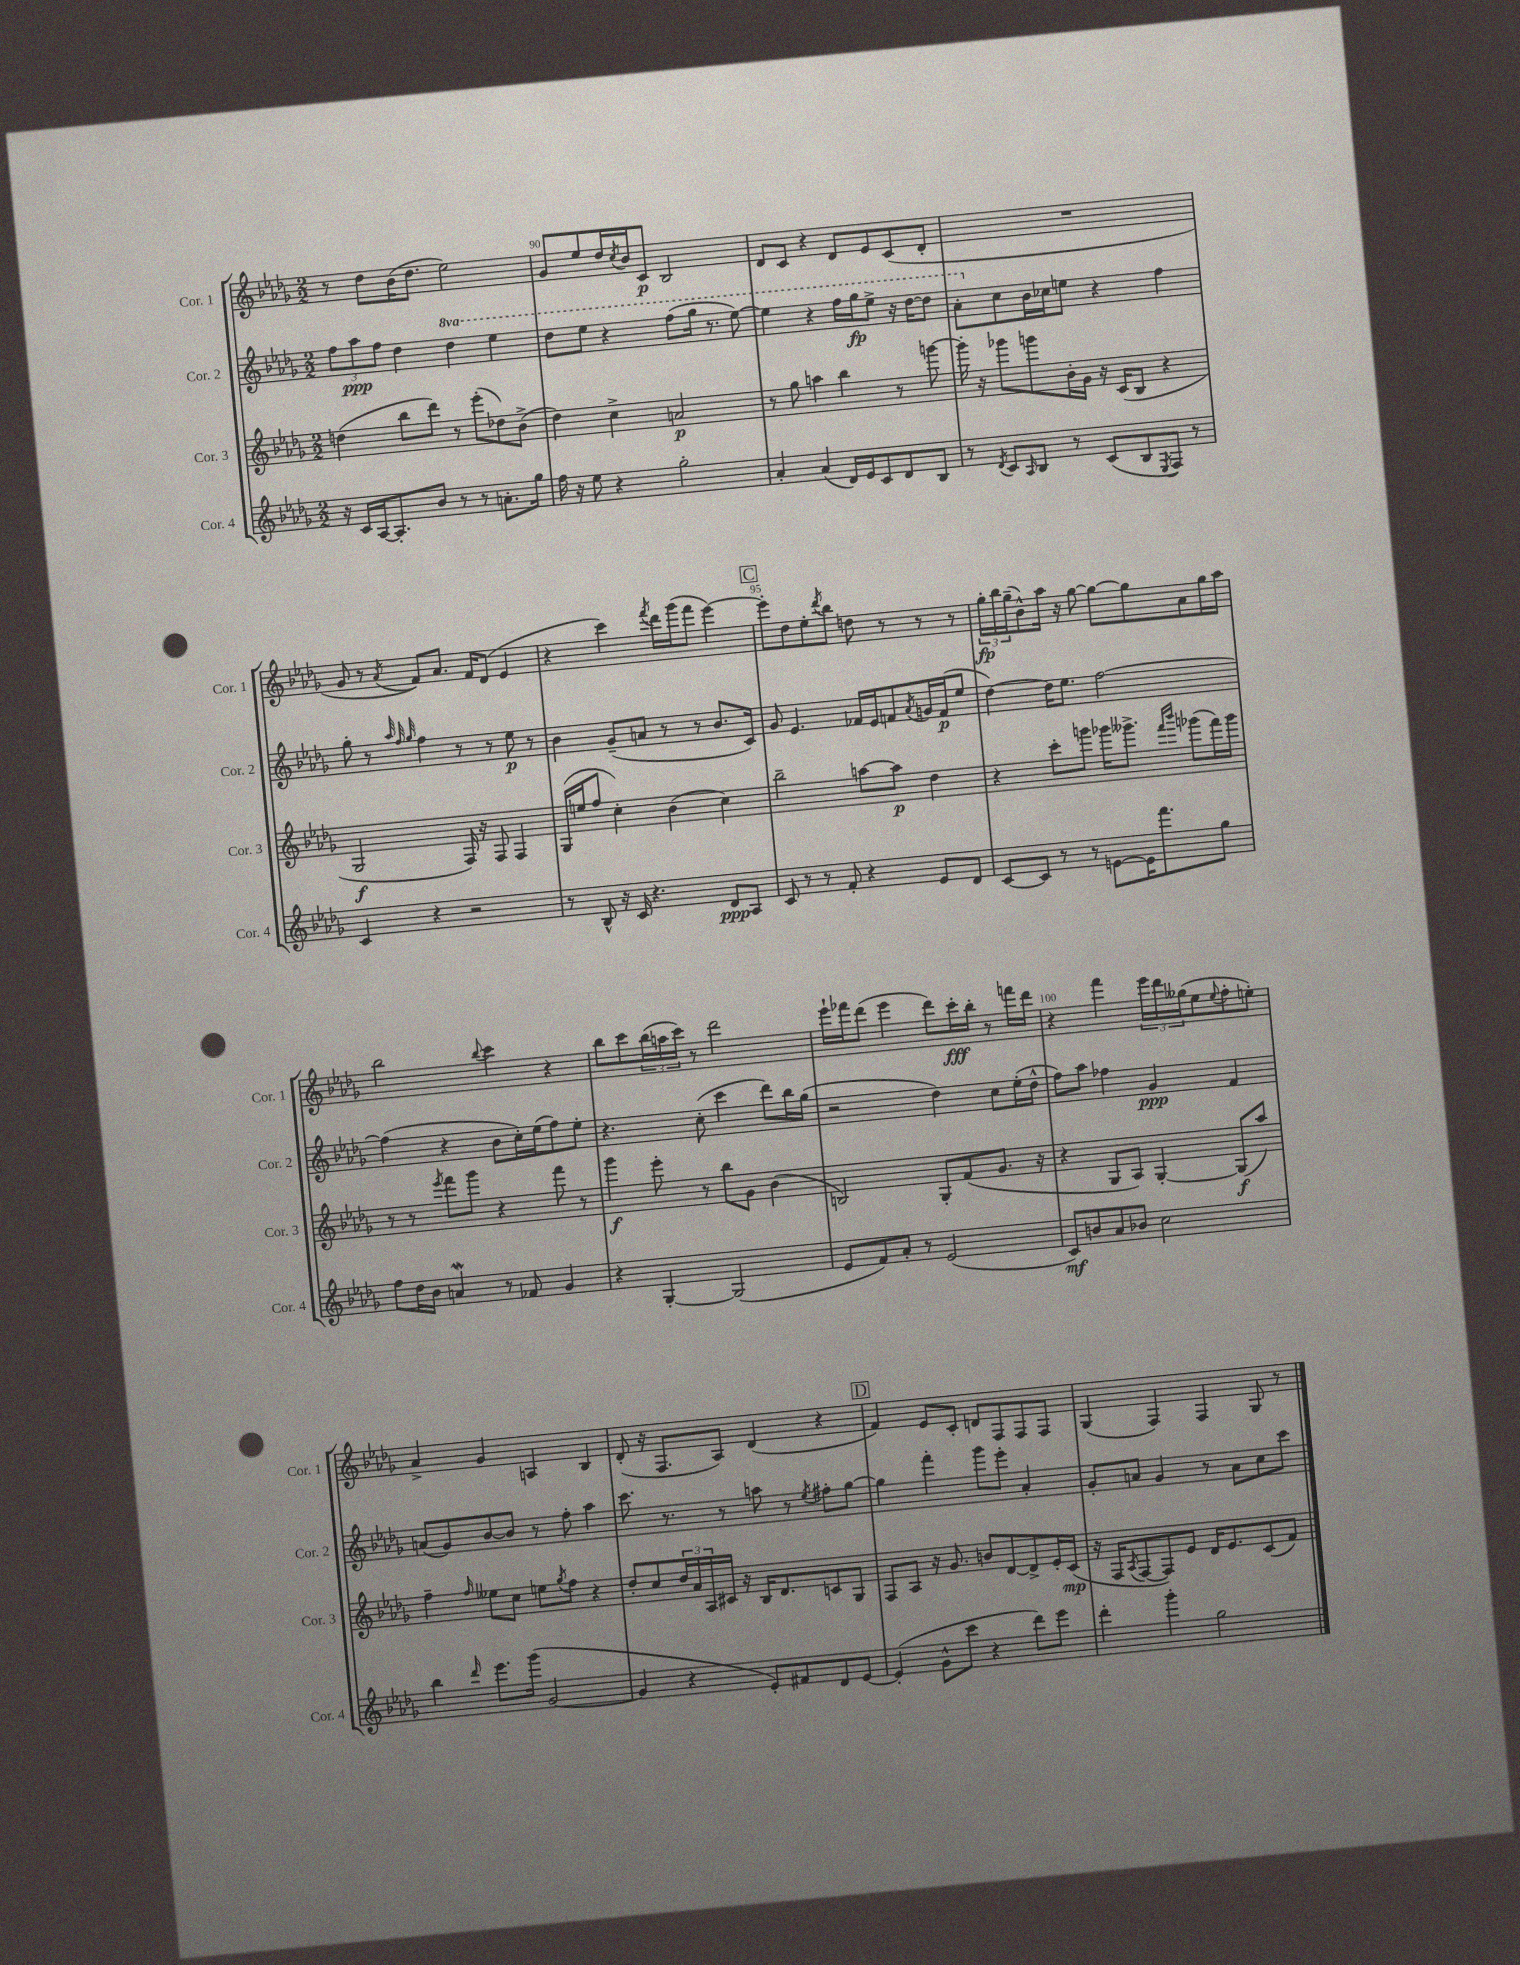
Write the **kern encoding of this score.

**kern	**dynam	**kern	**dynam	**kern	**dynam	**kern	**dynam
*part4	*part4	*part3	*part3	*part2	*part2	*part1	*part1
*staff4	*staff4	*staff3	*staff3	*staff2	*staff2	*staff1	*staff1
*I"Cor. 4	*	*I"Cor. 3	*	*I"Cor. 2	*	*I"Cor. 1	*
*I'Cor. 4	*	*I'Cor. 3	*	*I'Cor. 2	*	*I'Cor. 1	*
*clefG2	*	*clefG2	*	*clefG2	*	*clefG2	*
*k[b-e-a-d-g-]	*	*k[b-e-a-d-g-]	*	*k[b-e-a-d-g-]	*	*k[b-e-a-d-g-]	*
*M2/2	*	*M2/2	*	*M2/2	*	*M2/2	*
=89	=89	=89	=89	=89	=89	=89	=89
16r	.	(4ddn\	.	12ff\L	.	8r	.
16c/LL	.	.	.	.	.	.	.
.	.	.	.	12aa-\	ppp	.	.
[16A-/J	.	.	.	.	.	8dd-\L	.
.	.	.	.	12ff\J	.	.	.
8.A-'/]	.	.	.	.	.	.	.
.	.	8bb-\L	.	4dd-\	.	(16b-\K	.
.	.	.	.	.	.	8.dd-\J	.
8b-/J	.	8ddd-\J)	.	.	.	.	.
*	*	*	*	*8va	*	*	*
8r	.	8r	.	4ddd-\	.	2ee-\)	.
8r	.	(8eee-'\L	.	.	.	.	.
8.an'\L	.	8dd-X\)	.	4eee-\	.	.	.
.	.	(8b-^\J	.	.	.	.	.
16gg-\Jk	.	.	.	.	.	.	.
=90	=90	=90	=90	=90	=90	=90	=90
16ff\	.	4dd-\)	.	8ddd-\L	.	8g-/L	.
16r	.	.	.	.	.	.	.
8ee-\	.	.	.	8eee-\J	.	8ee-/	.
4r	.	4cc^\	.	4r	.	16dd-/L	.
.	.	.	.	.	.	8qcc/	.
.	.	.	.	.	.	16b-/J	.
.	.	.	.	.	.	8c/J	p
2gg-'\	.	2an/	p	(8fff\L	.	2B-/	.
.	.	.	.	16ggg-\Jk	.	.	.
.	.	.	.	8.r	.	.	.
.	.	.	.	[8eee-\)	.	.	.
=91	=91	=91	=91	=91	=91	=91	=91
4a-'/	.	8r	.	4eee-\]	.	8d-/L	.
.	.	8gg-\	.	.	.	8c/J	.
(4a-/	.	4aan\	.	4r	.	4r	.
16d-/LL)	.	4bb-\	.	16fff\LL	.	8d-/L	.
16e-/J	.	.	.	16ggg-\J	fp	.	.
8c/	.	.	.	8eee-^\J	.	8e-/	.
8d-/	.	8r	.	16r	.	(8c/	.
.	.	.	.	[16ddd-\KL	.	.	.
8B-/J	.	[8gggn\	.	8ddd-\J]	.	8d-'/J	.
=92	=92	=92	=92	=92	=92	=92	=92
8r	.	16ggg'\]	.	8aa-'\L	.	1r	.
.	.	16r	.	.	.	.	.
8qd-/	.	.	.	.	.	.	.
*	*	*	*	*X8va	*	*	*
8c/L	.	8ggg-X\L	.	8cc\	.	.	.
16qqA-/	.	.	.	.	.	.	.
8B-/J	.	8gggn\	.	16b-\L	.	.	.
.	.	.	.	16cc-X\J	.	.	.
8r	.	16b-'\L	.	8een\J	.	.	.
.	.	16g-\JJ	.	.	.	.	.
(8c/L	.	16r	.	4r	.	.	.
.	.	(16c/KL	.	.	.	.	.
8B-/	.	8B-/J	.	.	.	.	.
8qE-/	.	.	.	.	.	.	.
8F/J)	.	4r	.	4ff\	.	.	.
8r	.	.	.	.	.	.	.
!!LO:LB:g=z
=93	=93	=93	=93	=93	=93	=93	=93
4c/	.	2G-/	f	8gg-'\	.	8g-/	.
.	.	.	.	8r	.	8r	.
.	.	.	.	32qqaa-/	.	.	.
.	.	.	.	32qqff/	.	.	.
.	.	.	.	32qqgg-/	.	8qa-/	.
4r	.	.	.	4ff\	.	8f/L)	.
.	.	.	.	.	.	8.a-/J	.
2r	.	16F/)	.	8r	.	.	.
.	.	16r	.	.	.	16f/KL	.
.	.	8F/	.	8r	.	(8d-/J	.
.	.	4F/	.	8ee-\	p	4e-/	.
.	.	.	.	8r	.	.	.
=94	=94	=94	=94	=94	=94	=94	=94
8r	.	(16G-/LL	.	4b-\	.	4r	.
.	.	16een/J	.	.	.	.	.
8B-^^/	.	8ff/J	.	.	.	.	.
16r	.	4cc'\)	.	(8g-~/L	.	4ccc\)	.
16c/	.	.	.	.	.	.	.
4.r	.	.	.	8an/J	.	.	.
.	.	.	.	.	.	8qfff/	.
.	.	(4b-\	.	8r	.	16ddd-\LL	.
.	.	.	.	.	.	(16ggg-\J	.
.	.	.	.	8r	.	8fff\J	.
8d-/L	ppp	4cc\)	.	8.b-/L	.	[4eee-\)	.
8A-/J	.	.	.	.	.	.	.
.	.	.	.	16c/Jk)	.	.	.
!!LO:REH:place=s1:t=C
=95	=95	=95	=95	=95	=95	=95	=95
8c/	.	2bb-~\	.	8g-/	.	8eee-'\L]	.
8r	.	.	.	4.e-/	.	8dd-\	.
8r	.	.	.	.	.	8ee-'\	.
.	.	.	.	.	.	8qddd-/	.
8f'/	.	.	.	.	.	8bb-\J	.
4r	.	[8aan\L	.	16f-X/LL	.	8ddn\	.
.	.	.	.	16e-/J	.	.	.
.	.	8aa\J]	p	8fn/	.	8r	.
.	.	.	.	8qa-/	.	.	.
8e-/L	.	4dd-\	.	16gn/L	.	8r	.
.	.	.	.	(16f/J	p	.	.
8d-/J	.	.	.	8ee-/J	.	8r	.
=96	=96	=96	=96	=96	=96	=96	=96
[8c/L	.	4r	.	[4dd-\)	.	24gg-'\LL	fp
.	.	.	.	.	.	24bb-\	.
.	.	.	.	.	.	(24gg-~\J	.
8c/J]	.	.	.	.	.	8b-^^\)	.
8r	.	8ccc'\L	.	16dd-\KL]	.	16aa-\Jk	.
.	.	.	.	8.ee-\J	.	16r	.
8r	.	8gggn\J	.	.	.	[8gg-\	.
[8en\L	.	16ggg-X\KL	.	[2ff\	.	8gg-\L_	.
.	.	8.ggg--X^\J	.	.	.	.	.
16e\K]	.	.	.	.	.	8gg-\]	.
8.fff\	.	.	.	.	.	.	.
.	.	16qqfff/LL	.	.	.	.	.
.	.	16qqbbb-/JJ	.	.	.	.	.
.	.	(8ggg-X\L	.	.	.	8a-\	.
8gg-\J	.	16fff\L)	.	.	.	16gg-\L	.
.	.	16ggg-\JJ	.	.	.	16aa-\JJ	.
!!LO:LB:g=z
=97	=97	=97	=97	=97	=97	=97	=97
8ff\L	.	8r	.	(4ff\]	.	2bb-\	.
16dd-\L	.	8r	.	.	.	.	.
16b-\JJ	.	.	.	.	.	.	.
.	.	8qeee-/	.	.	.	.	.
4anW/	.	8fff\L	.	4r	.	.	.
.	.	8ggg-\J	.	.	.	.	.
.	.	.	.	.	.	8qqbb-/	.
8r	.	4r	.	8b-\L	.	4ccc\	.
8f-X/	.	.	.	16cc'\L)	.	.	.
.	.	.	.	(16ee-\J	.	.	.
4g-/	.	8fff\	.	8ff\)	.	4r	.
.	.	8r	.	8ee-'\J	.	.	.
=98	=98	=98	=98	=98	=98	=98	=98
4r	.	4ggg-\	f	4.r	.	8bb-\L	.
.	.	.	.	.	.	8ccc\	.
[4G-'/	.	8eee-'\	.	.	.	(24bb-\L	.
.	.	.	.	.	.	24aan\	.
.	.	.	.	.	.	24ccc\JJ)	.
.	.	8r	.	(8cc'\	.	8r	.
(2G-/]	.	8bb-\L	.	4ccc\	.	2ddd-\	.
.	.	8g-\J	.	.	.	.	.
.	.	(4b-\	.	8ddd-\L)	.	.	.
.	.	.	.	16bb-\L	.	.	.
.	.	.	.	(16gg-\JJ	.	.	.
=99	=99	=99	=99	=99	=99	=99	=99
8e-/L	.	2Bn/)	.	2r	.	16eee-`\LL	.
.	.	.	.	.	.	16fff-X\J	.
8f/)	.	.	.	.	.	(8ddd-\J	.
8a-'/J	.	.	.	.	.	4eee-\	.
8r	.	.	.	.	.	.	.
(2e-/	.	8G-'/L	.	4dd-\)	.	8ddd-\L)	.
.	.	(8f/	.	.	.	16ccc'\L	fff
.	.	.	.	.	.	16bb-'\JJ	.
.	.	8.g-/J	.	8cc\L	.	8r	.
.	.	.	.	(16ee-'\L	.	16fffn\LL	.
.	.	16r	.	16dd-^^\JJ	.	16ddd-\JJ	.
=100	=100	=100	=100	=100	=100	=100	=100
8c/L)	mf	4r	.	8ff\L)	.	4r	.
8bn/	.	.	.	8aa-\J	.	.	.
8a-/	.	8G-/L	.	4ff-X\	.	4fff\	.
8b-X/J	.	8A-/J)	.	.	.	.	.
2cc\	.	[4G-'/	.	4g-/	ppp	24eee-\LL	.
.	.	.	.	.	.	24ddd-\	.
.	.	.	.	.	.	(24gg--X\J	.
.	.	.	.	.	.	8ee-\	.
.	.	.	.	.	.	8qqee-/	.
.	.	(8G-/L]	f	4f/	.	8ff'\	.
.	.	8aa-/J)	.	.	.	8een'\J)	.
!!LO:LB:g=z
=101	=101	=101	=101	=101	=101	=101	=101
4bb-\	.	4ff~\	.	(8an/L	.	4a-^/	.
.	.	.	.	8g-/)	.	.	.
16qqddd-/	.	16qqff/	.	.	.	.	.
8.eee-\L	.	8ee--X\L	.	[8b-/	.	4g-/	.
.	.	8cc\J	.	8b-/J]	.	.	.
(16ggg-\Jk	.	.	.	.	.	.	.
[2g-/	.	8een\L	.	8r	.	4An/	.
.	.	8qgg-/	.	.	.	.	.
.	.	8ff\J	.	8ff'\	.	.	.
.	.	4r	.	4aa-\	.	4B-/	.
=102	=102	=102	=102	=102	=102	=102	=102
4g-/]	.	8dd-'/L	.	8.ccc\	.	(8d-'/	.
.	.	8cc/	.	.	.	16r	.
.	.	.	.	8.r	.	8.F/L	.
4r	.	24dd-/L	.	.	.	.	.
.	.	24a-/	.	.	.	.	.
.	.	24A-/	.	.	.	.	.
.	.	16c#X/JJ	.	8r	.	8A-/J)	.
.	.	16r	.	.	.	.	.
8e-'/L)	.	16B-/KL	.	8aan\	.	(4d-/	.
.	.	8.d-/	.	.	.	.	.
8f#X/	.	.	.	8r	.	.	.
.	.	.	.	8qee-/	.	.	.
8d-/	.	8cn/	.	8ff#X'\L	.	4r	.
[8e-/J	.	8G-/J	.	[8gg-\J	.	.	.
!!LO:REH:place=s1:t=D
=103	=103	=103	=103	=103	=103	=103	=103
(4e-'/]	.	8F/L	.	4gg-\]	.	4f/)	.
.	.	8A-/J	.	.	.	.	.
8g-^^\L	.	16r	.	4fff'\	.	8e-/L	.
.	.	8.g-/	.	.	.	.	.
8ccc\J	.	.	.	.	.	8c'/J	.
4r	.	8bn/L	.	8ggg-\L	.	8dn/L	.
.	.	[8d-/	.	8eee-'\J	.	8F/	.
8ddd-\L)	.	8d-^/]	.	4a-'/	.	8F/	.
8eee-\J	.	16e-'/L	.	.	.	8F/J	.
.	.	(16c/JJ	mp	.	.	.	.
=104	=104	=104	=104	=104	=104	=104	=104
4ddd-'\	.	16r	.	8g-'/L	.	(4G-/	.
.	.	16F/KL	.	.	.	.	.
.	.	8qA-/	.	.	.	.	.
.	.	[8F/	.	8an/J	.	.	.
4ggg-'\	.	8F/])	.	4g-/	.	4F/)	.
.	.	8e-/J	.	.	.	.	.
2gg-\	.	16d-/KL	.	8r	.	4F/	.
.	.	8.e-/	.	.	.	.	.
.	.	.	.	8a\L	.	.	.
.	.	(8c/	.	8cc\	.	8G-/	.
.	.	8f/J)	.	8ccc\J	.	8r	.
==	==	==	==	==	==	==	==
*-	*-	*-	*-	*-	*-	*-	*-
